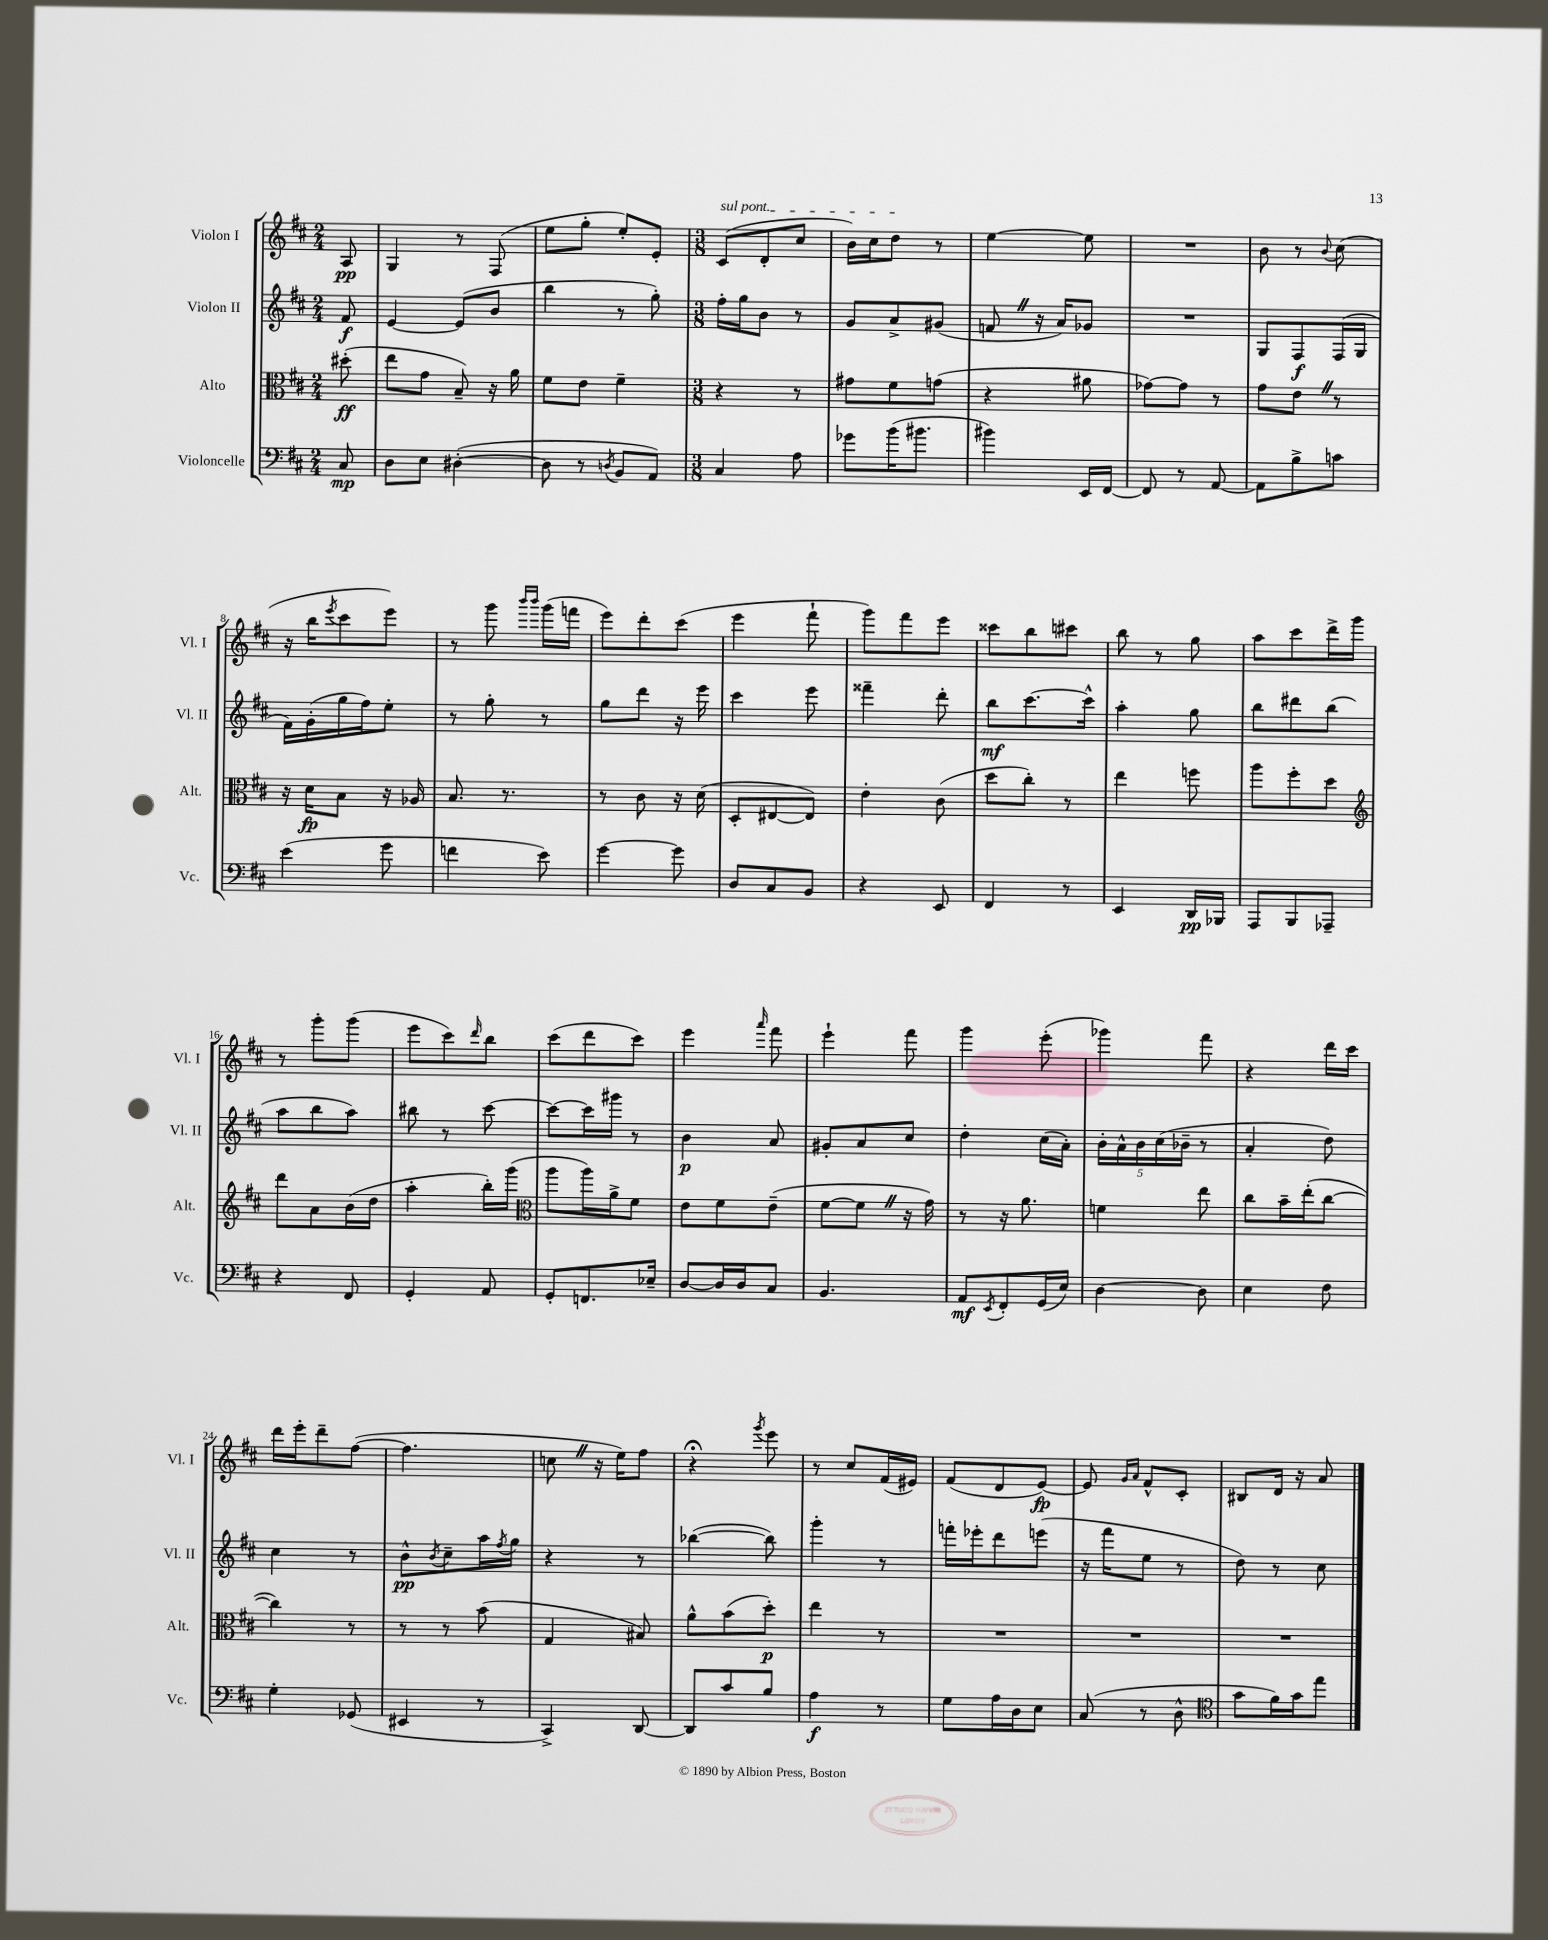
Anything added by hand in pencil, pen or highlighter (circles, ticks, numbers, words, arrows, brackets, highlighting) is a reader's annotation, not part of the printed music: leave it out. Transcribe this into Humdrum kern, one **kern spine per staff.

**kern	**dynam	**kern	**dynam	**kern	**dynam	**kern	**dynam
*part4	*part4	*part3	*part3	*part2	*part2	*part1	*part1
*staff4	*staff4	*staff3	*staff3	*staff2	*staff2	*staff1	*staff1
*I"Violoncelle	*	*I"Alto	*	*I"Violon II	*	*I"Violon I	*
*I'Vc.	*	*I'Alt.	*	*I'Vl. II	*	*I'Vl. I	*
*clefF4	*	*clefC3	*	*clefG2	*	*clefG2	*
*k[f#c#]	*	*k[f#c#]	*	*k[f#c#]	*	*k[f#c#]	*
*M2/4	*	*M2/4	*	*M2/4	*	*M2/4	*
=	=	=	=	=	=	=	=
8C#/	mp	(8dd#X'\	ff	8f#/	f	8A/	pp
=1	=1	=1	=1	=1	=1	=1	=1
8D\L	.	8ee\L	.	[4e/	.	4G/	.
8E\J	.	8g\J	.	.	.	.	.
([4D#X'\	.	8B~/)	.	(8e/L]	.	8r	.
.	.	16r	.	8b/J	.	(8F#/	.
.	.	16a\	.	.	.	.	.
=2	=2	=2	=2	=2	=2	=2	=2
8D#\]	.	8f#\L	.	4bb\	.	8ee\L	.
8r	.	8e\J	.	.	.	8gg'\J	.
8qDn/	.	.	.	.	.	.	.
8BB/L	.	4f#~\	.	8r	.	8ee'/L)	.
8AA/J)	.	.	.	8gg'\)	.	8e'/J	.
=3	=3	=3	=3	=3	=3	=3	=3
*M3/8	*	*M3/8	*	*M3/8	*	*M3/8	*
!	!	!	!	!	!	!LO:TX:a:i:t=sul pont.	!
4C#/	.	4r	.	16ff#'\LL	.	(8c#/L	.
.	.	.	.	16gg\J	.	.	.
.	.	.	.	8b\J	.	8d'/	.
8A\	.	8r	.	8r	.	8cc#/J	.
=4	=4	=4	=4	=4	=4	=4	=4
8g-X\L	.	8g#X\L	.	8g/L	.	16b\LL)	.
.	.	.	.	.	.	16cc#\J	.
(16b\K	.	8f#\	.	8a^/	.	8dd\J	.
8.b#X\J	.	.	.	.	.	.	.
.	.	(8gn\J	.	(8g#X/J	.	8r	.
=5	=5	=5	=5	=5	=5	=5	=5
4b#X\)	.	4r	.	8fnZ/	.	[4ee\	.
.	.	.	.	16r	.	.	.
.	.	.	.	16a/KL)	.	.	.
16EE/LL	.	8a#X\	.	8g-X/J	.	8ee\]	.
[16FF#/JJ	.	.	.	.	.	.	.
=6	=6	=6	=6	=6	=6	=6	=6
8FF#/]	.	[8g-X\L)	.	4.r	.	4.r	.
8r	.	8g-\J]	.	.	.	.	.
[8AA/	.	8r	.	.	.	.	.
=7	=7	=7	=7	=7	=7	=7	=7
8AA\L]	.	8g\L	.	8G/L	.	8b\	.
8B^\	.	8eZ\J	.	8F#/	f	8r	.
.	.	.	.	.	.	8qqb/	.
8cn\J	.	8r	.	(16F#/L	.	(8cc#\	.
.	.	.	.	16G/JJ	.	.	.
!!LO:LB:g=z
=8	=8	=8	=8	=8	=8	=8	=8
(4e\	.	16r	.	16f#\LL)	.	16r	.
.	.	16d\KL	fp	(16g'\	.	16bb\KL	.
.	.	.	.	.	.	8qeee/	.
.	.	8B\J	.	16gg\	.	8ccc#\	.
.	.	.	.	16ff#\J)	.	.	.
8g\	.	16r	.	8ee'\J	.	8eee\J)	.
.	.	16A-X/	.	.	.	.	.
=9	=9	=9	=9	=9	=9	=9	=9
4fn\	.	8.B/	.	8r	.	8r	.
.	.	.	.	8gg'\	.	8ggg\	.
.	.	8.r	.	.	.	.	.
.	.	.	.	.	.	16qqbbb/LL	.
.	.	.	.	.	.	16qqbbb/JJ	.
8e\)	.	.	.	8r	.	(16ggg\LL	.
.	.	.	.	.	.	16fffn\JJ	.
=10	=10	=10	=10	=10	=10	=10	=10
[4g\	.	8r	.	8gg\L	.	8eee\L)	.
.	.	8c#\	.	8ddd\J	.	8ddd'\	.
8g\]	.	16r	.	16r	.	(8ccc#\J	.
.	.	(16d\	.	16eee\	.	.	.
=11	=11	=11	=11	=11	=11	=11	=11
8D/L	.	8D'/L	.	4ccc#\	.	4eee\	.
8C#/	.	[8E#X/	.	.	.	.	.
8BB/J	.	8E#/J])	.	8eee\	.	8fff#`\	.
=12	=12	=12	=12	=12	=12	=12	=12
4r	.	4e'\	.	4fff##X~\	.	8ggg\L)	.
.	.	.	.	.	.	8fff#\	.
8EE/	.	(8c#\	.	8ddd'\	.	8eee\J	.
=13	=13	=13	=13	=13	=13	=13	=13
4FF#/	.	8dd\L	.	8bb\L	mf	8ccc##X\L	.
.	.	8cc#'\J)	.	[8.ccc#\	.	8bb\	.
8r	.	8r	.	.	.	8ccc#X\J	.
.	.	.	.	16ccc#^^\Jk]	.	.	.
=14	=14	=14	=14	=14	=14	=14	=14
4EE/	.	4ee\	.	4aa'\	.	8bb\	.
.	.	.	.	.	.	8r	.
16DD/LL	pp	8ffn\	.	8gg\	.	8gg\	.
16BBB-X/JJ	.	.	.	.	.	.	.
=15	=15	=15	=15	=15	=15	=15	=15
8AAA/L	.	8aa\L	.	8bb\L	.	8aa\L	.
8BBB/	.	8ff#'\	.	8ddd#X\	.	8ccc#\	.
8AAA-X~/J	.	8dd\J	.	(8bb\J	.	16ddd^\L	.
.	.	.	.	.	.	16ggg\JJ	.
!!LO:LB:g=z
=16	=16	=16	=16	=16	=16	=16	=16
*	*	*clefG2	*	*	*	*	*
4r	.	8ddd\L	.	8aa\L	.	8r	.
.	.	8a\	.	8bb\	.	8ggg'\L	.
8FF#/	.	(16b\L	.	8aa\J)	.	(8ggg\J	.
.	.	16dd\JJ	.	.	.	.	.
=17	=17	=17	=17	=17	=17	=17	=17
4GG'/	.	4aa'\	.	8bb#X\	.	8eee\L	.
.	.	.	.	8r	.	8ccc#\)	.
.	.	.	.	.	.	16qqddd/	.
8AA/	.	16bb'\LL)	.	[8ccc#\	.	8bb\J	.
.	.	(16ggg\JJ	.	.	.	.	.
=18	=18	=18	=18	=18	=18	=18	=18
*	*	*clefC3	*	*	*	*	*
8GG'/L	.	8aa\L	.	8ccc#\L_	.	(8ccc#\L	.
8.FFn/	.	16aa\L)	.	16ccc#\L]	.	8ddd\	.
.	.	16a^\J	.	16ggg#X\JJ	.	.	.
.	.	8f#\J	.	8r	.	8ccc#\J)	.
16E-X~/Jk	.	.	.	.	.	.	.
=19	=19	=19	=19	=19	=19	=19	=19
[8D/L	.	8e\L	.	4b\	p	4eee\	.
16D/L]	.	8f#\	.	.	.	.	.
16D/J	.	.	.	.	.	.	.
.	.	.	.	.	.	16qqaaa/	.
8C#/J	.	(8e~\J	.	8a/	.	8fff#\	.
=20	=20	=20	=20	=20	=20	=20	=20
4.BB/	.	[8f#\L	.	8g#X'/L	.	4eee`\	.
.	.	8f#Z\J]	.	8a/	.	.	.
.	.	16r	.	8cc#/J	.	8fff#\	.
.	.	16g\)	.	.	.	.	.
=21	=21	=21	=21	=21	=21	=21	=21
8AA/L	mf	8r	.	4dd'\	.	4ggg\	.
8qEE/	.	.	.	.	.	.	.
8FF#'/	.	16r	.	.	.	.	.
.	.	8.a\	.	.	.	.	.
(16GG/L	.	.	.	(16cc#\LL	.	(8eee'\	.
16E/JJ)	.	.	.	16a'\JJ)	.	.	.
=22	=22	=22	=22	=22	=22	=22	=22
[4D\	.	4fn\	.	20b'\LL	.	4ggg-X\)	.
.	.	.	.	20a^^\	.	.	.
.	.	.	.	20b\	.	.	.
.	.	.	.	(20cc#\	.	.	.
.	.	.	.	20b-X~\JJ	.	.	.
8D\]	.	8ee\	.	8r	.	8fff#\	.
=23	=23	=23	=23	=23	=23	=23	=23
4E\	.	8cc#\L	.	4a'/	.	4r	.
.	.	16b~\L	.	.	.	.	.
.	.	(16ee'\J	.	.	.	.	.
8F#\	.	[8cc#\J	.	8dd\)	.	16ddd\LL	.
.	.	.	.	.	.	16ccc#\JJ	.
!!LO:LB:g=z
=24	=24	=24	=24	=24	=24	=24	=24
4G'\	.	4cc#\])	.	4cc#\	.	16ddd\LL	.
.	.	.	.	.	.	16eee'\J	.
.	.	.	.	.	.	8ddd~\	.
(8GG-X/	.	8r	.	8r	.	([8ff#\J	.
=25	=25	=25	=25	=25	=25	=25	=25
4EE#X/	.	8r	.	8b^^\L	pp	4.ff#\]	.
.	.	.	.	8qb/	.	.	.
.	.	8r	.	8cc#~\	.	.	.
8r	.	(8b\	.	16aa\L	.	.	.
.	.	.	.	8qff#/	.	.	.
.	.	.	.	16gg\JJ	.	.	.
=26	=26	=26	=26	=26	=26	=26	=26
4CC#^/)	.	4G/	.	4r	.	8ccnZ\	.
.	.	.	.	.	.	16r	.
.	.	.	.	.	.	16ee\KL)	.
[8DD/	.	8B#X/)	.	8r	.	8ff#\J	.
=27	=27	=27	=27	=27	=27	=27	=27
8DD/L]	.	8a^^\L	.	([4bb-X\	.	4r;<	.
8c#/	.	(8b\	.	.	.	.	.
.	.	.	.	.	.	8qggg/	.
8B/J	.	8dd'\J)	p	8bb-\])	.	8eee\	.
=28	=28	=28	=28	=28	=28	=28	=28
4A\	f	4ee\	.	4ggg'\	.	8r	.
.	.	.	.	.	.	8cc#/L	.
8r	.	8r	.	8r	.	(16f#/L	.
.	.	.	.	.	.	16e#X/JJ)	.
=29	=29	=29	=29	=29	=29	=29	=29
8G\L	.	4.r	.	16fffn'\LL	.	(8f#/L	.
.	.	.	.	16eee-X'\J	.	.	.
16A\L	.	.	.	8ddd\	.	8d/	.
16D\J	.	.	.	.	.	.	.
8E\J	.	.	.	(8eeen\J	.	[8e/J)	fp
=30	=30	=30	=30	=30	=30	=30	=30
(8C#/	.	4.r	.	16r	.	8e/]	.
.	.	.	.	16fff#\KL	.	.	.
.	.	.	.	.	.	16qqg/LL	.
.	.	.	.	.	.	16qqa/JJ	.
8r	.	.	.	8ee\J	.	8f#^^/L	.
8D^^\	.	.	.	8r	.	8c#'/J	.
=31	=31	=31	=31	=31	=31	=31	=31
*clefC4	*	*	*	*	*	*	*
8g\L	.	4.r	.	8dd\)	.	8B#X/L	.
16f#\L)	.	.	.	8r	.	16d/Jk	.
16g\J	.	.	.	.	.	16r	.
8ee\J	.	.	.	8cc#\	.	8a/	.
==	==	==	==	==	==	==	==
*-	*-	*-	*-	*-	*-	*-	*-
